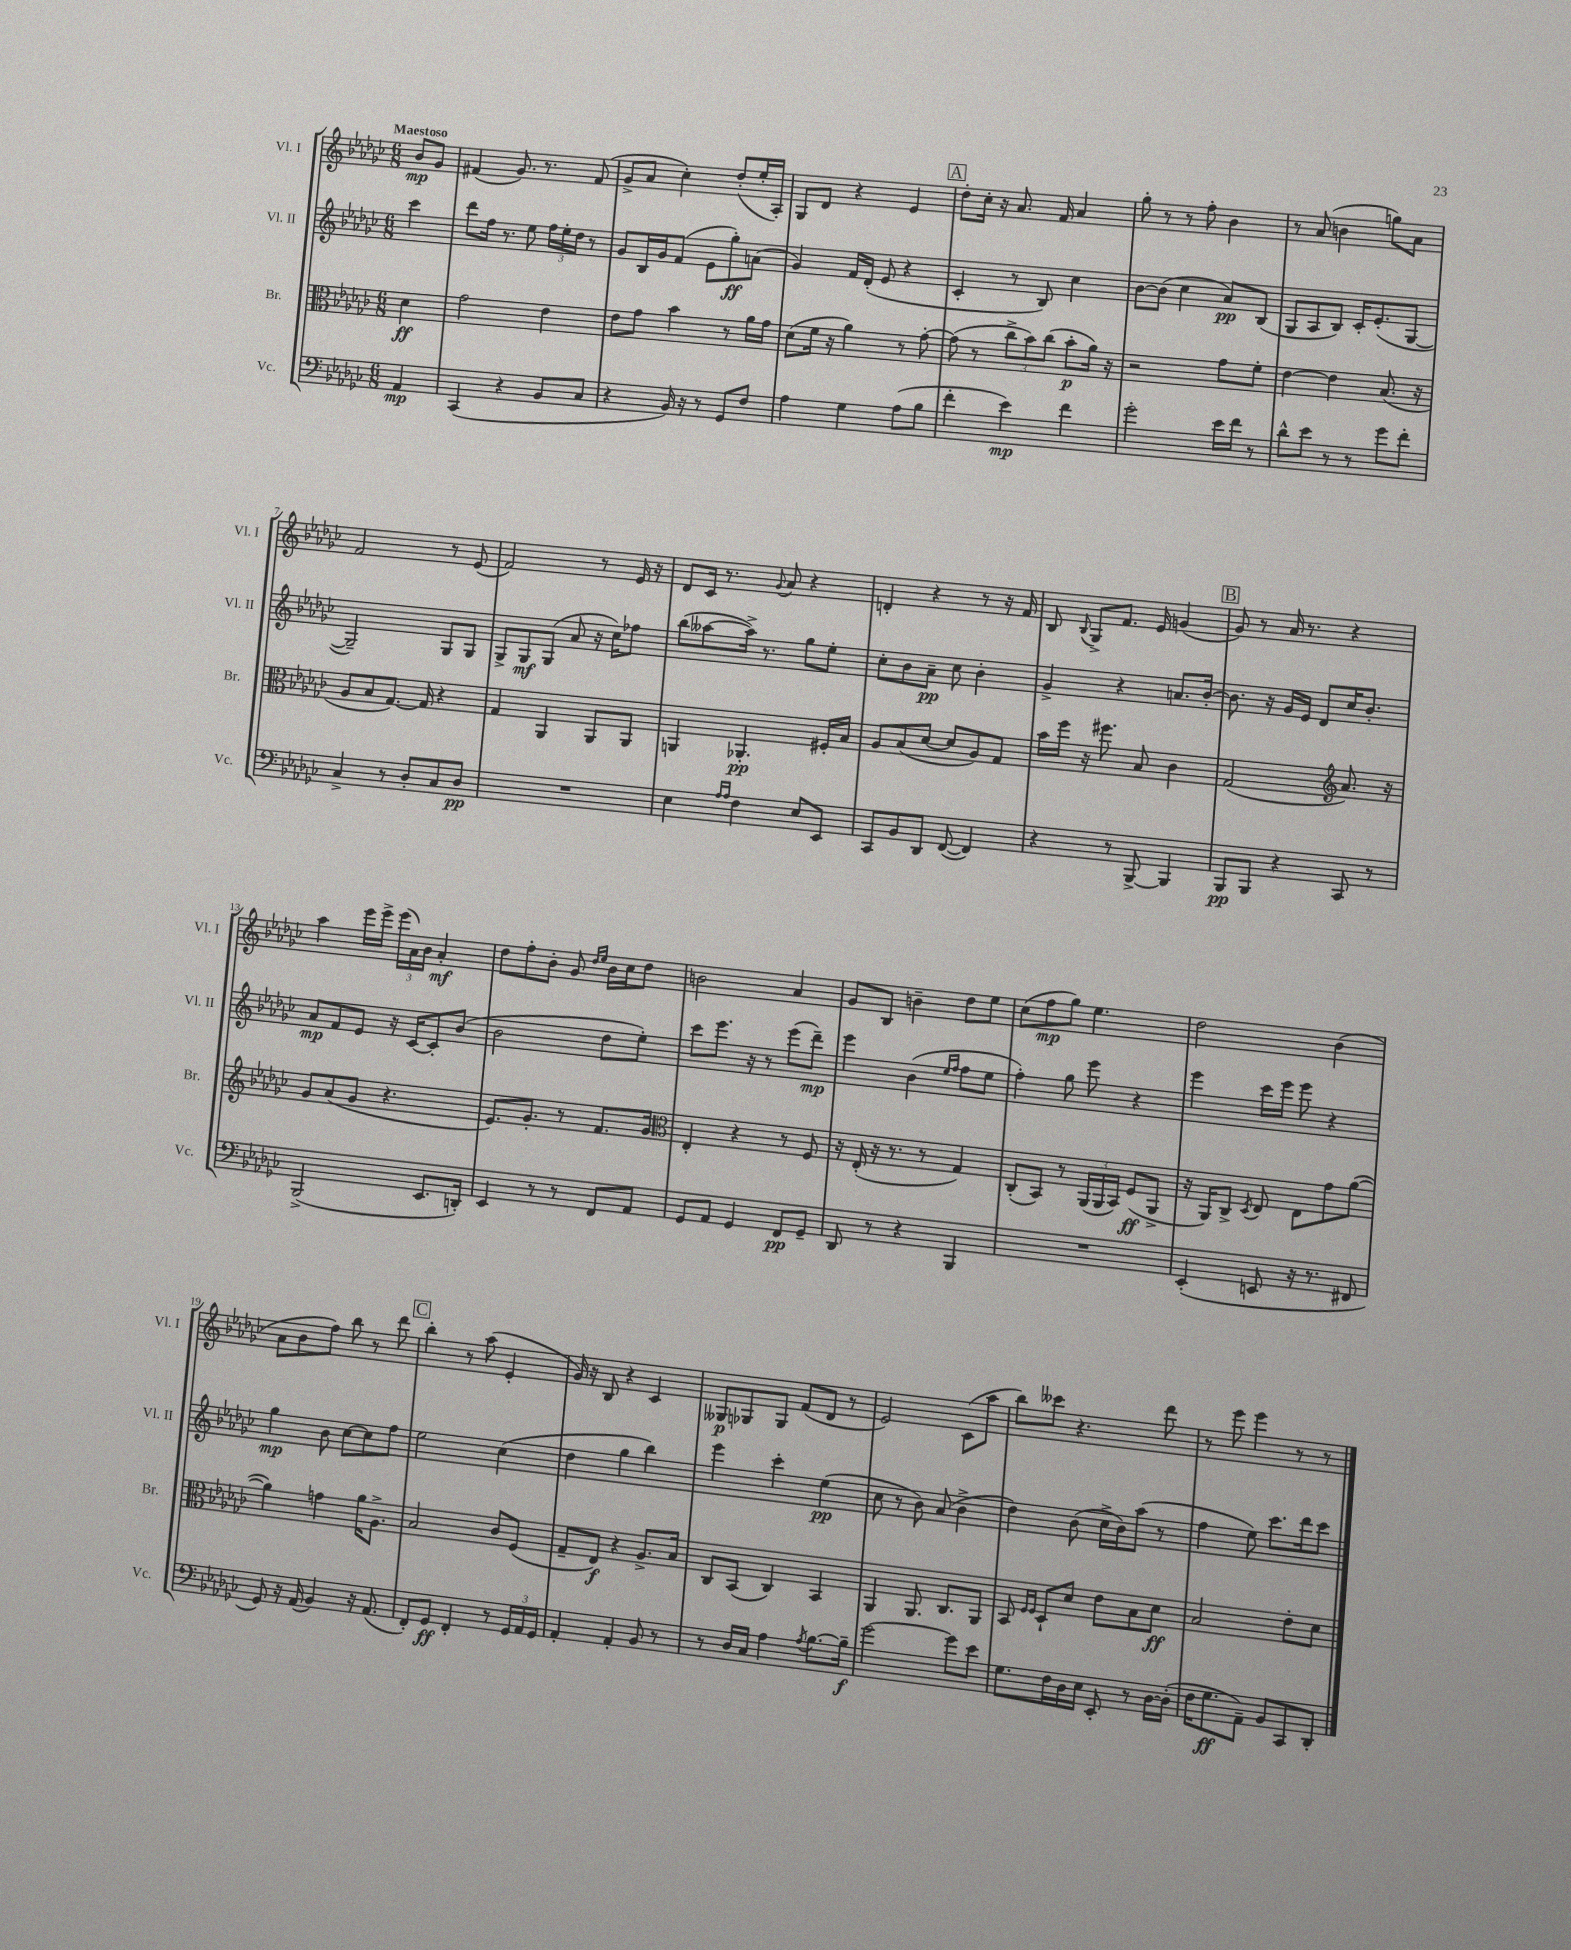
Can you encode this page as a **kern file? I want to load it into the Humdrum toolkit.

**kern	**kern	**kern	**kern
*staff4	*staff3	*staff2	*staff1
*clefF4	*clefC3	*clefG2	*clefG2
*k[b-e-a-d-g-c-]	*k[b-e-a-d-g-c-]	*k[b-e-a-d-g-c-]	*k[b-e-a-d-g-c-]
*M6/8	*M6/8	*M6/8	*M6/8
4AA-	4d-	4ccc-	8b-
.	.	.	8g-
=	=	=	=
(4CC-	2g-	8ddd-	(4f#
.	.	16ff	.
.	.	8.r	.
4r	.	.	8.g-)
.	.	8ee-	.
.	.	.	8.r
8BB-	4e-	24ff	.
.	.	24ee-'	.
.	.	24dd-	.
8C-	.	8r	(8f#
=	=	=	=
4r	8e-	8g-	8g-^
.	8g-	16B-	8a-
.	.	16g-	.
16BB-)	4b-	(8f	4cc-')
16r	.	.	.
8r	.	8e-	.
8GG-	8r	8gg-')	(8dd-'
8F	16a-	(8a	16ee-'
.	16g-	.	16A-')
=	=	=	=
4A-	(8d-	4g-)	8G-
.	16f	.	8d-
.	16r	.	.
4G-	4a-)	16f	4r
.	.	(16d-'	.
.	.	8e-	.
(8A-	8r	4r	4e-
8B-	[8g-'	.	.
=	=	=	=
4f'	(8g-]	4c-'	8dd-'
.	8r	.	16cc-'
.	.	.	16r
4e-)	12cc-^	8r	8.a-
.	12b-)	.	.
.	.	8B-)	.
.	(12cc-	.	.
.	.	.	16f
4f	8b-'	4cc-	4a-
.	16a-)	.	.
.	16r	.	.
=	=	=	=
2g-'	2r	[8b-	8gg-'
.	.	(8b-]	8r
.	.	4cc-	8r
.	.	.	8ff'
16e-	8g-	8a-)	4b-
16f	.	.	.
8r	8f'	(8B-	.
=	=	=	=
8d-^^	[4e-	8G-	8r
8e-	.	8A-	(8a-
8r	4e-]	8B-)	4b
8r	.	16c-'	.
.	.	(8.e-'	.
8g-	(8.B-	.	8gg)
8f'	.	[8G-	8a-
.	16r	.	.
=	=	=	=
4C-^	8A-	2G-~])	2f
.	8B-	.	.
8r	[8.G-)	.	.
8D-'	.	.	.
.	16G-]	.	.
8C-	4r	8G-	8r
8D-	.	8G-	(8e-
=	=	=	=
2.r	4G-	8G-^	2f)
.	.	8G-	.
.	4AA-	(8G-	.
.	.	8a-	.
.	8AA-	16r	8r
.	.	16cc-)	.
.	8AA-	8ff-	16e-
.	.	.	16r
=	=	=	=
4E-	4AA	(8bb-	8d-
.	.	[8aa--	16c-
.	.	.	8.r
16qqA-	.	.	.
16qqA-	.	.	.
4F	4.AA-'	16aa--^])	.
.	.	8.r	.
.	.	.	8qqg-
.	.	.	8a-
8E-	.	8gg-	4r
8EE-	16F#'	8ee-'	.
.	16B-	.	.
=	=	=	=
8CC-	8A-	8cc-'	4d'
8BB-	(8B-	8b-	.
8DD-	[8d-	8a-~	4r
([8FF	8d-]	8cc-	.
4FF])	8A-)	4b-'	8r
.	8G-	.	16r
.	.	.	16f
=	=	=	=
4r	16b-	4g-^	8B-
.	16ff	.	.
.	.	.	8qqB-
.	16r	.	8G-^
.	8.ff#	.	.
8r	.	4r	8.f
[8BBB-^	8B-	.	.
.	.	.	16e-
4BBB-]	4c-	8.a	(4g
.	.	[16b-'	.
=	=	=	=
8BBB-	(2G-	8.b-]	8g-)
8BBB-	.	.	8r
.	.	16r	.
4r	.	16g-	16a-
.	.	16e-	8.r
.	.	8d-	.
*	*clefG2	*	*
8CC-	8.a-)	16cc-	4r
.	.	8.b-'	.
8r	.	.	.
.	16r	.	.
=	=	=	=
(2BBB-^	8g-	8a-	4aa-
.	(8a-	8f	.
.	8g-	8e-	16eee-
.	.	.	16eee-^
.	4.r	16r	(24eee-
.	.	.	24a-)
.	.	[16c-	.
.	.	.	24b-
8.EE-	.	8c-']	4a-'
.	.	(8b-	.
16DD')	.	.	.
=	=	=	=
4EE-	8.e-)	2b-	8dd-
.	.	.	8ff'
.	8.g-'	.	.
8r	.	.	8b-'
8r	8r	.	8g-
.	.	.	16qqdd-
.	.	.	16qqee-
8FF	8.f	8dd-	16b-
.	.	.	16cc-
8AA-	.	8ee-')	8dd-
.	16g-	.	.
=	=	=	=
*	*clefC3	*	*
8GG-	4E-'	8ccc-	2b
8AA-	.	8.eee-	.
4GG-	4r	.	.
.	.	16r	.
.	.	8r	.
8FF	8r	(8eee-	4a-
8GG-~	8F	8ddd-~)	.
=	=	=	=
8DD-	16r	4eee-	8g-
.	(16E-'	.	.
8r	16r	.	8B-
.	8.r	.	.
4r	.	(4b-	4b~
.	8r	.	.
.	.	16qqee-	.
.	.	16qqff	.
4BBB-	4G-)	8ff	8dd-
.	.	8ee-	8ee-
=	=	=	=
2.r	(8C-'	4ff')	(8cc-
.	8BB-)	.	8ff
.	8r	8gg-	8gg-)
.	(24AA-	8eee-	4.ee-
.	24AA-	.	.
.	24BB-)	.	.
.	(8F	4r	.
.	8AA-^	.	.
=	=	=	=
(4EE-'	16r	4eee-	2dd-
.	16AA-)	.	.
.	8C-^	.	.
.	8qD-	.	.
8EE	8E-	16ccc-	.
.	.	16eee-	.
16r	8E-	8eee-	.
8.r	.	.	.
.	8g-	4r	(4b-
8FF#	([8a-	.	.
=	=	=	=
8GG-)	4a-])	4gg-	8a-
16r	.	.	8b-
(16AA-	.	.	.
4BB-)	4g	8b-	8ff)
.	.	[8cc-	8bb-
16r	16a-	8cc-]	8r
(8.AA-	8.A-^	.	.
.	.	8ff	8ddd-
=	=	=	=
8FF')	2B-	2ee-	4bb-'
8GG-	.	.	.
4FF'	.	.	8r
.	.	.	(8aa-
8r	8c-	(4cc-	4e-'
24GG-	(8F	.	.
24AA-	.	.	.
24GG-	.	.	.
=	=	=	=
4AA-'	8G-~	4dd-	16g-)
.	.	.	16r
.	8E-)	.	8B-
4AA-'	4r	4gg-	4r
8BB-	8.A-^	4bb-)	4c-
8r	.	.	.
.	16B-	.	.
=	=	=	=
8r	8C-	4eee-	8G--
16D-	(8BB-	.	8G-
16C-	.	.	.
4A-	4C-)	4ccc-'	8G-
.	.	.	(8f
8qA-	.	.	.
[8.B-	4BB-	(4ee-	8d-
.	.	.	8r
16B-~]	.	.	.
=	=	=	=
[2g-	4AA-	8cc-	2e-)
.	.	8r	.
.	8.AA-	8b-)	.
.	.	(8a-	.
.	8.C-	.	.
8g-]	.	4b-^	(8c-
8e-	8AA-	.	8aa-
=	=	=	=
8.G-	8BB-	4dd-)	8bb-)
.	16qqF	.	.
.	16qqF	.	.
.	8D-`	.	8ccc--
16F	.	.	.
16D-	8d-	(8b-	4.r
16E-	.	.	.
8EE-'	8e-	16cc-^	.
.	.	16b-)	.
8r	8B-	(8aa-	.
[16D-	8d-	8r	8ddd-
(16D-']	.	.	.
=	=	=	=
16F	2B-	4ff	8r
8.G-	.	.	.
.	.	.	8eee-
8AA-~)	.	8ee-)	4eee-
8BB-	.	8.ccc-	.
8CC-	8e-'	.	8r
.	.	16ddd-	.
8DD-'	8d-	8ccc-	8r
==	==	==	==
*-	*-	*-	*-
